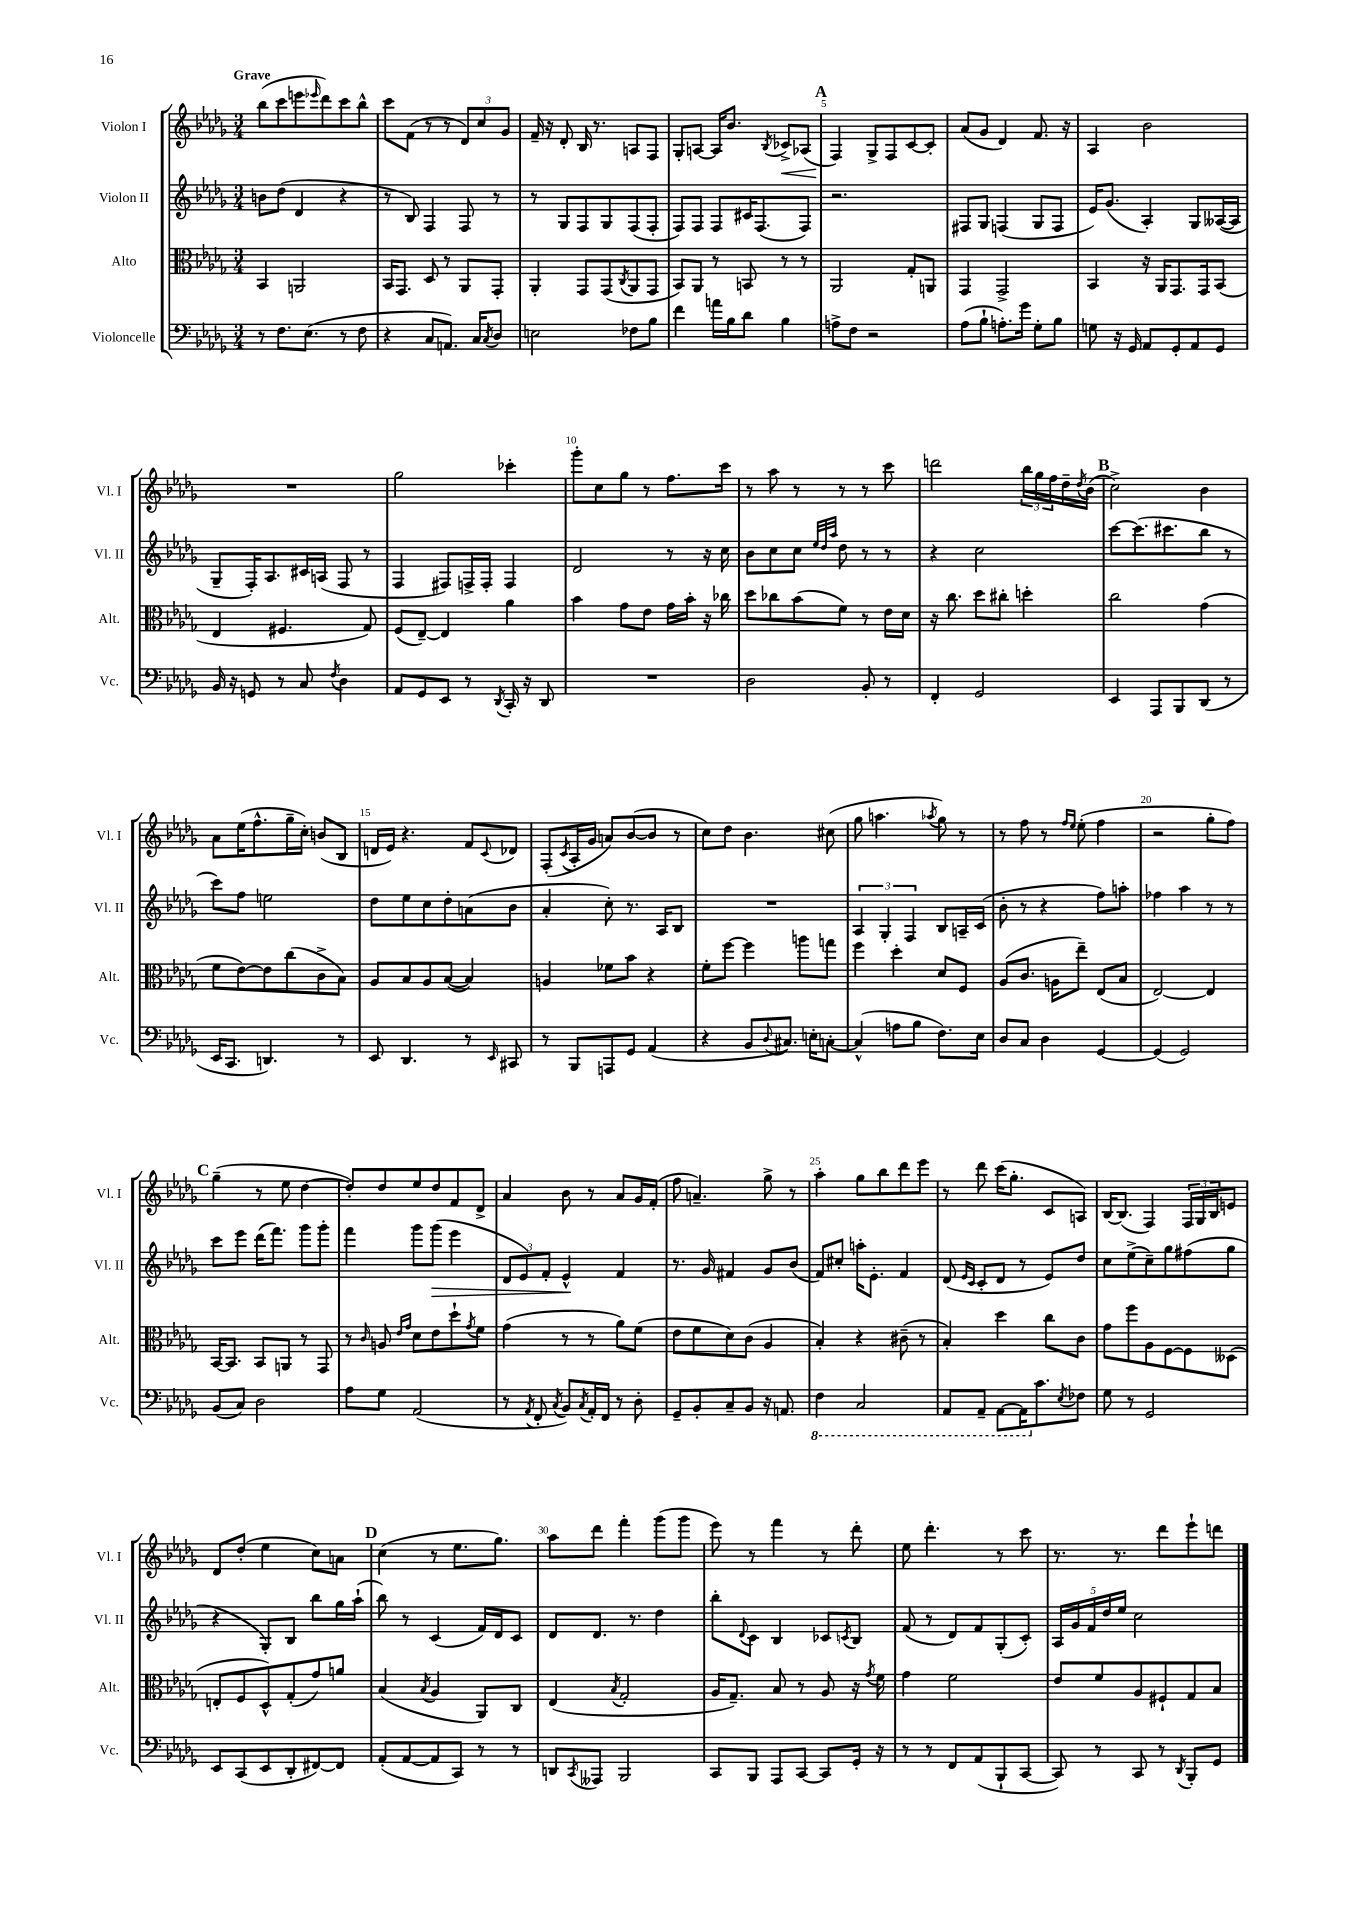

**kern	**kern	**kern	**kern
*staff4	*staff3	*staff2	*staff1
*clefF4	*clefC3	*clefG2	*clefG2
*k[b-e-a-d-g-]	*k[b-e-a-d-g-]	*k[b-e-a-d-g-]	*k[b-e-a-d-g-]
*M3/4	*M3/4	*M3/4	*M3/4
8r	4BB-	8b	(8bb-
8.F	.	(8dd-	8ccc
.	2AA	4d-	8eee
(8.E-	.	.	.
.	.	.	16qqeee-
.	.	.	8ddd-)
8r	.	4r	8ccc
8F	.	.	8bb-^^
=	=	=	=
4r	16BB-	8r	8ccc
.	8.GG-	.	.
.	.	8B-)	(8f
8C	8D-	4F	8r
8.AA)	8r	.	8r
.	8AA-	8F	12d-)
16C	.	.	.
.	.	.	12cc
8qC	.	.	.
8D-	8GG-'	8r	.
.	.	.	12g-
=	=	=	=
2E	4AA-'	8r	16f~
.	.	.	16r
.	.	8G-	8d-'
.	8GG-	8F	16B-
.	.	.	8.r
.	(8GG-	8G-	.
.	8qC	.	.
8F-	8AA-	(8F	8A
8B-	8GG-	8F'	8F
=	=	=	=
4f	8BB-)	8F)	8G-'
.	8AA-	8F	[8A
16a	8r	8F	16A]
16B-	.	.	8.b-
8d-	8BB	16c#	.
.	.	(8.F	.
.	.	.	8qB-
4B-	8r	.	8c-^
.	8r	8F)	(8A-
=	=	=	=
8A^	2AA-	2.r	4F)
8F	.	.	.
2r	.	.	8G-^
.	.	.	8F
.	8G-'	.	[8c
.	8AA	.	8c']
=	=	=	=
(8A-	4GG-	8F#	(8a-
8B-`	.	8G-	8g-
8.A')	2GG-^	(4F	4d-)
16g-	.	.	.
8G-'	.	8G-	8.f
8B-	.	8F	.
.	.	.	16r
=	=	=	=
8G	4BB-	16e-)	4A-
.	.	(8.g-	.
16r	.	.	.
16GG-	.	.	.
8AA-	16r	4A-')	2b-
.	16AA-	.	.
8GG-'	8.GG-	.	.
8AA-	.	8G-	.
.	16GG-	.	.
8GG-	(8BB-	([16A--	.
.	.	16A--]	.
=	=	=	=
16BB-	4E-	8G-~	2.r
16r	.	.	.
8GG	.	16F')	.
.	.	8.A-	.
8r	4.F#	.	.
8C	.	16c#	.
.	.	(16A	.
8qF	.	.	.
4D-	.	8F	.
.	8G-)	8r	.
=	=	=	=
8AA-	(8F	4F	2gg-
8GG-	[8E-~)	.	.
8EE-	4E-]	8F#)	.
8r	.	16F^	.
.	.	16F'	.
8qDD-	.	.	.
16CC'	4a-	4F	4ccc-'
16r	.	.	.
8DD-	.	.	.
=	=	=	=
2.r	4b-	2d-	8ggg-'
.	.	.	8cc
.	8g-	.	8gg-
.	8e-	.	8r
.	16g-	8r	8.ff
.	16b-'	.	.
.	16r	16r	.
.	16cc-	16cc	16ccc
=	=	=	=
2D-	8dd-	8b-	8r
.	8cc-	8cc	8aa-
.	(8b-	8cc	8r
.	.	32qqee-	.
.	.	32qqdd-	.
.	.	32qqaa-	.
.	8f)	8dd-	8r
8BB-'	8r	8r	8r
8r	16e-	8r	8ccc
.	16d-	.	.
=	=	=	=
4FF'	16r	4r	2ddd
.	8.cc	.	.
2GG-	8dd-	2cc	.
.	8cc#'	.	.
.	4dd'	.	24bb-
.	.	.	24gg-
.	.	.	24ff
.	.	.	16dd-~
.	.	.	8qdd-
.	.	.	(16b-
=	=	=	=
4EE-	2cc	[8ccc	2cc^)
.	.	(8.ccc]	.
8AAA-	.	.	.
.	.	8.ccc#	.
8BBB-	.	.	.
(8DD-	(4g-	8bb-	4b-
8r	.	8r	.
=	=	=	=
16EE-	8f	8ccc)	8a-
8.CC	.	.	.
.	[8e-)	8ff	(16ee-
.	.	.	8.ff^^
4.DD)	8e-]	2ee	.
.	(8cc	.	16gg-~
.	.	.	16cc')
.	8c^	.	(8b
8r	8B-)	.	8B-
=	=	=	=
8EE-	8A-	8dd-	16d
.	.	.	16e-)
4.DD-	8B-	8ee-	4.r
.	8A-	8cc	.
.	([8B-	8dd-'	.
8r	4B-])	(8a	8f
16qqEE-	.	.	8qqc
8CC#	.	8b-	8d-
=	=	=	=
8r	4A	4a-'	(8F'
.	.	.	8qc
8BBB-	.	.	16A-'
.	.	.	16g-
8AAA	8f-	8cc')	8a)
8GG-	8b-	8.r	([8b-
(4AA-	4r	.	8b-]
.	.	16A-	.
.	.	8B-	8r
=	=	=	=
4r	8f'	2.r	8cc)
.	[8ff	.	8dd-
8BB-	4ff]	.	4.b-
8qqD-	.	.	.
8.C#)	.	.	.
.	8aa	.	.
16E'	.	.	.
[8C'	8gg	.	(8cc#
=	=	=	=
(4C^^]	4ff	6A-	8gg-
.	.	.	4.aa
.	.	6G-'	.
8A	4dd-'	.	.
.	.	6F	.
8B-	.	.	.
.	.	.	8qaa-
8.F)	8d-	8B-	8gg-)
.	8F	16A~	8r
16E-	.	(16c	.
=	=	=	=
8D-	(8A-	8b-'	8r
8C	8.c	8r	8ff
4D-	.	4r	8r
.	16A	.	.
.	.	.	16qqff
.	.	.	16qqee-
.	8ee-~)	.	(8ee-'
[4GG-	(8E-	8ff)	4ff
.	8B-	8aa'	.
=	=	=	=
(4GG-]	[2E-)	4ff-	2r
2GG-)	.	4aa-	.
.	4E-]	8r	8gg-'
.	.	8r	8ff)
=	=	=	=
(8BB-	[16BB-	8ccc	(4gg-~
.	8.BB-]	.	.
8C)	.	8eee-	.
2D-	8BB-	(16ddd-	8r
.	.	8.fff)	.
.	8AA	.	8ee-
.	8r	8ggg-	[4dd-
.	8GG-	8ggg-'	.
=	=	=	=
8A-	8r	4fff	8dd-'])
.	16qqc	.	.
8G-	8A	.	8dd-
.	16qqe-	.	.
.	16qqg-	.	.
(2AA-	8d-	8ggg-	8ee-
.	8e-	(8ggg-	8dd-
.	8dd-`	4eee-	8f
.	8qg-	.	.
.	8f	.	8d-^
=	=	=	=
8r	(4g-	12d-	4a-
.	.	12e-)	.
8qAA-	.	.	.
8FF'	.	.	.
.	.	12f'	.
8qC	.	.	.
8BB-)	8r	4e-^^	8b-
8qC	.	.	.
16AA-'	8r	.	8r
16FF	.	.	.
8r	8a-)	4f	8a-
8D-'	(8f	.	16g-
.	.	.	(16f'
=	=	=	=
8GG-~	8e-	8.r	8ff
8BB-'	8f	.	4.a~)
.	.	16g-	.
8C~	8d-)	4f#	.
8BB-	(8c	.	.
16r	4A-	8g-	8gg-^
8.AA	.	.	.
.	.	(8b-	8r
=	=	=	=
4FF	4B-')	8f)	4aa-'
.	.	8cc#'	.
2CC	4r	16aa'	8gg-
.	.	8.e-'	.
.	.	.	8bb-
.	(8c#~	4f	8ddd-
.	8r	.	8eee-
=	=	=	=
8AAA-	4B-')	(8d-	8r
.	.	16qqe-	.
.	.	16qqc	.
8AAA-~	.	8c'	8ddd-
[8AAA-	4dd-	8d-	(16ccc
.	.	.	8.gg-'
16AAA-]	.	8r	.
8.c	.	.	.
.	8cc	8e-)	8c
8qE-	.	.	.
8F-	8c	8dd-	8A)
=	=	=	=
8G-	8g-	8cc	[16B-
.	.	.	(8.B-]
8r	8ff	(8ee-^	.
2GG-	8A-	8cc~)	4F)
.	[8F	8gg-	.
.	8F]	(8ff#	24F
.	.	.	24G-
.	.	.	24B-
.	(8D--	8gg-	8e
=	=	=	=
8EE-	8E'	4r	8d-
(8CC	8F	.	(8dd-'
8EE-	8D-^^)	8G-')	4ee-
8DD-'	(8G-'	8B-	.
[8FF#)	8g-)	8bb-	8cc)
8FF#]	8a	16gg-	8a
.	.	(16aa-`	.
=	=	=	=
(8AA-'	(4B-	8bb-)	(4cc
[8AA-	.	8r	.
.	8qB-	.	.
8AA-]	4A-	(4c	8r
8CC)	.	.	8.ee-
8r	8AA-)	16f)	.
.	.	16d-	8.gg-)
8r	8C	8c	.
=	=	=	=
8DD	(4E-	8d-	8aa-
8qCC	.	.	.
8AAA--	.	8.d-	8ddd-
.	8qB-	.	.
2BBB-	2G-'	.	4fff'
.	.	8.r	.
.	.	4dd-	(8ggg-
.	.	.	8ggg-
=	=	=	=
8CC	16A-	8bb-'	8eee-)
.	8.G-~)	.	.
.	.	8qqd-	.
8BBB-	.	8c	8r
8AAA-	8B-	4B-	4fff
[8CC	8r	.	.
8CC]	8A-	8c-	8r
.	.	8qc	.
16GG-'	16r	8B-	8ddd-'
.	8qg-	.	.
16r	16f	.	.
=	=	=	=
8r	4g-	(8f	8ee-
8r	.	8r	4.ddd-'
8FF	2f	8d-)	.
(8AA-	.	8f	.
8BBB-`	.	(8G-'	8r
[8CC	.	8c')	8ccc
=	=	=	=
8CC])	8e-	20A-	8.r
.	.	20g-	.
.	.	20f	.
8r	8f	.	.
.	.	20dd-	.
.	.	.	8.r
.	.	20ee-	.
8CC	8A-	2cc	.
8r	8F#`	.	8ddd-
8qDD-	.	.	.
8BBB-'	8G-	.	8eee-`
8GG-	8B-	.	8ddd
==	==	==	==
*-	*-	*-	*-
